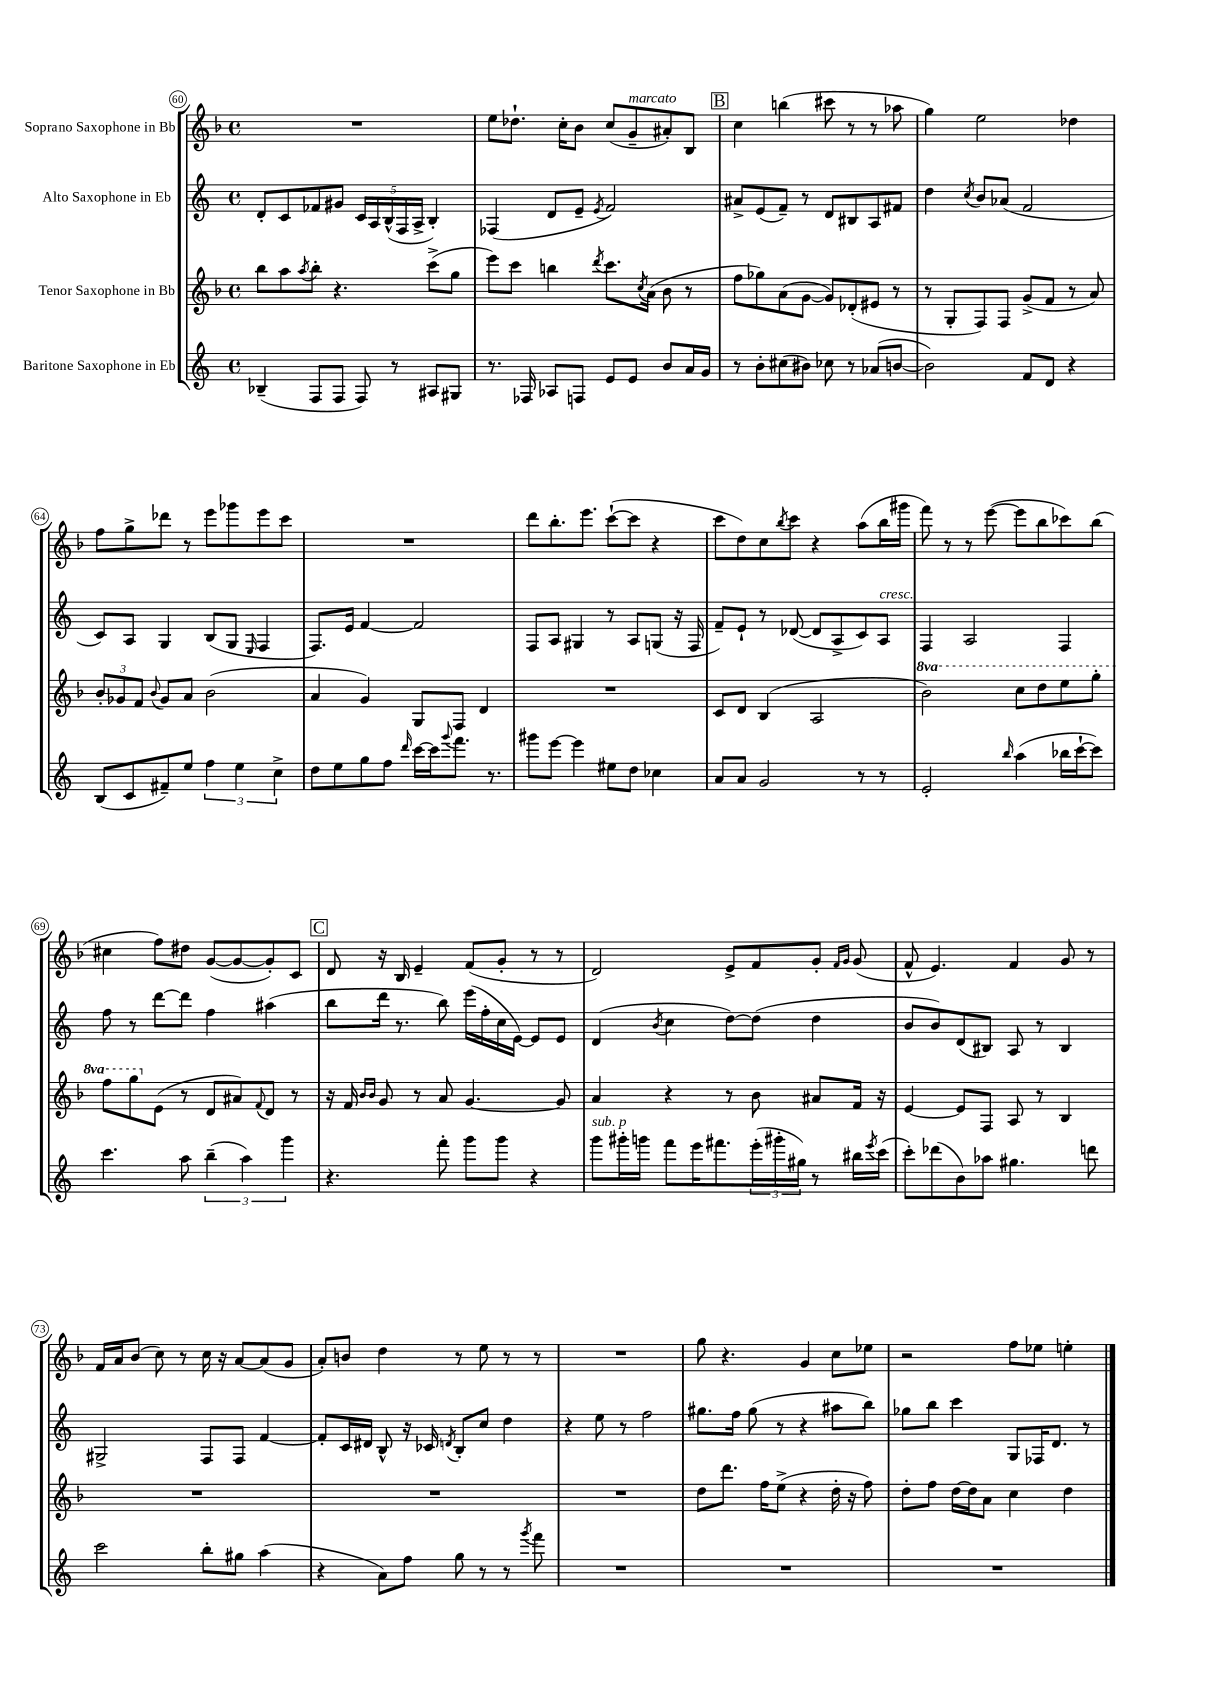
<<
\new StaffGroup <<
\new Staff = "s0" \with { instrumentName = "Soprano Saxophone in Bb" } {
    \clef treble \key f \major \defaultTimeSignature \time 4/4
    R1 |
    e''8 des''8.-! c''16-. bes'8 c''8( g'8--^\markup { \italic "marcato" } ais'8-.) bes8 |
    \mark \markup { \box "B" } c''4 b''4( cis'''8 r8 r8 aes''8 |
    g''4) e''2 des''4 |
    f''8 g''8-> des'''8 r8 e'''8 ges'''8 e'''8 c'''8 |
    R1 |
    d'''8 bes''8.-. e'''8. c'''8~-!( c'''8 r4 |
    c'''8 d''8) c''8 \acciaccatura { bes''8 } c'''8 r4 a''8( bes''16 gis'''16 |
    f'''8) r8 r8 e'''8~( e'''8 bes''8 ces'''8) bes''8( |
    cis''4 f''8) dis''8 g'8~( g'8~ g'8-.) c'8 |
    \mark \markup { \box "C" } d'8 r16 bes16 e'4-- f'8( g'8-. r8 r8 |
    d'2) e'8-> f'8 g'8-. \grace { f'16 g'16 } g'8( |
    f'8-^ e'4.) f'4 g'8 r8 |
    f'16 a'16 bes'8( c''8) r8 c''16 r16 a'8~ a'8( g'8 |
    a'8-.) b'8 d''4 r8 e''8 r8 r8 |
    R1 |
    g''8 r4. g'4 c''8 ees''8 |
    r2 f''8 ees''8 e''4-. \bar "|." |
}
\new Staff = "s1" \with { instrumentName = "Alto Saxophone in Eb" } {
    \clef treble \key c \major \defaultTimeSignature \time 4/4
    d'8-. c'8 fes'8 gis'8 \tuplet 5/4 { c'16 a16 b16-^( f16 a16-> } b4-.) |
    fes4( d'8 e'8-- \acciaccatura { e'8 } f'2) |
    \mark \markup { \box "B" } ais'8-> e'8( f'8--) r8 d'8 bis8 a8 fis'8 |
    d''4 \acciaccatura { c''8 } b'8 aes'8( f'2 |
    c'8) a8 g4 b8( g8 \grace { e16 } f4 |
    f8.) e'16 f'4~ f'2 |
    f8 a8 gis4 r8 a8 g8( r16 f16 |
    f'8--) e'8-! r8 des'8~( des'8 a8-> c'8) a8^\markup { \italic "cresc." } |
    f4 a2 f4 |
    f''8 r8 d'''8~ d'''8 f''4 ais''4( |
    \mark \markup { \box "C" } b''8 d'''16 r8. b''8) e'''16( f''16-. c''16 e'16~) e'8 e'8 |
    d'4( \acciaccatura { b'8 } c''4 d''8~) d''8( d''4 |
    b'8 b'8) d'8( bis8) a8 r8 bis4 |
    gis2-> f8 f8 f'4~ |
    f'8-. c'16 dis'16 b8-^ r16 ces'16 \acciaccatura { d'8 } b8-. c''8 d''4 |
    r4 e''8 r8 f''2 |
    gis''8. f''16 gis''8( r8 r4 ais''8 b''8) |
    ges''8 b''8 c'''4 g8 fes16 d'8. r8 \bar "|." |
}
\new Staff = "s2" \with { instrumentName = "Tenor Saxophone in Bb" } {
    \clef treble \key f \major \defaultTimeSignature \time 4/4 \set Staff.ottavationMarkups = #ottavation-simple-ordinals
    bes''8 a''8 \acciaccatura { a''8 } bes''8-. r4. c'''8->( g''8 |
    e'''8) c'''8 b''4 \acciaccatura { d'''8 } c'''8. \acciaccatura { c''8 } a'16( bes'8 r8 |
    \mark \markup { \box "B" } f''8 ges''8) a'8( g'8~ g'8) des'8-.( eis'8 r8 |
    r8 g8-. f8) f8 g'8->( f'8 r8 a'8) |
    \tuplet 3/2 { bes'8-. ges'8 f'8 } \appoggiatura { bes'8 } ges'8 a'8 bes'2( |
    a'4 g'4) g8 f8 d'4 |
    R1 |
    c'8 d'8 bes4( a2 |
    \ottava #1 bes''2) c'''8 d'''8 e'''8 g'''8-. |
    f'''8 g'''8 \ottava #0 e'8( r8 d'8 ais'8) \appoggiatura { f'8 } d'8 r8 |
    \mark \markup { \box "C" } r16 f'16 \grace { bes'16 bes'16 } g'8 r8 a'8 g'4.~ g'8 |
    a'4 r4 r8 bes'8 ais'8 f'16 r16 |
    e'4~ e'8 f8 a8 r8 bes4 |
    R1 |
    R1 |
    R1 |
    d''8 d'''8. f''16 e''8->( r4 d''16-. r16 f''8) |
    d''8-. f''8 d''16~ d''16 a'8 c''4 d''4 \bar "|." |
}
\new Staff = "s3" \with { instrumentName = "Baritone Saxophone in Eb" } {
    \clef treble \key c \major \defaultTimeSignature \time 4/4
    bes4--( f8 f8 f8) r8 ais8 gis8 |
    r8. fes16 aes8 f8 e'8 e'8 b'8 a'16 g'16 |
    \mark \markup { \box "B" } r8 b'8-. cis''8( bis'8) ces''8 r8 aes'8( b'8~ |
    b'2) f'8 d'8 r4 |
    b8( c'8 fis'8--) e''8 \tuplet 3/2 { f''4 e''4 c''4-> } |
    d''8 e''8 g''8 f''8 \grace { d'''16 } c'''16~ c'''16 \appoggiatura { g'''8 } f'''8. r8. |
    gis'''8 e'''8~ e'''4 eis''8 d''8 ces''4 |
    a'8 a'8 g'2 r8 r8 |
    e'2-. \grace { b''16 } a''4( bes''16 c'''16~-! c'''8) |
    c'''4. a''8 \tuplet 3/2 { b''4--( a''4) g'''4 } |
    \mark \markup { \box "C" } r4. f'''8-. g'''8 g'''8 r4 |
    g'''8^\markup { \italic "sub. p" } gis'''16-. g'''16 f'''8 e'''16 fis'''8. \tuplet 3/2 { e'''16-.( gis'''16-. gis''16) } r8 bis''16 \acciaccatura { e'''8 } c'''16( |
    c'''8-.) des'''8( b'8) aes''8 gis''4. d'''8 |
    c'''2 b''8-. gis''8 a''4( |
    r4 a'8) f''8 g''8 r8 r8 \acciaccatura { g'''8 } f'''8 |
    R1 |
    R1 |
    R1 \bar "|." |
}
>>
>>
\layout { \context { \Score currentBarNumber = #60 \override BarNumber.stencil = #(make-stencil-circler 0.1 0.3 ly:text-interface::print) } }
